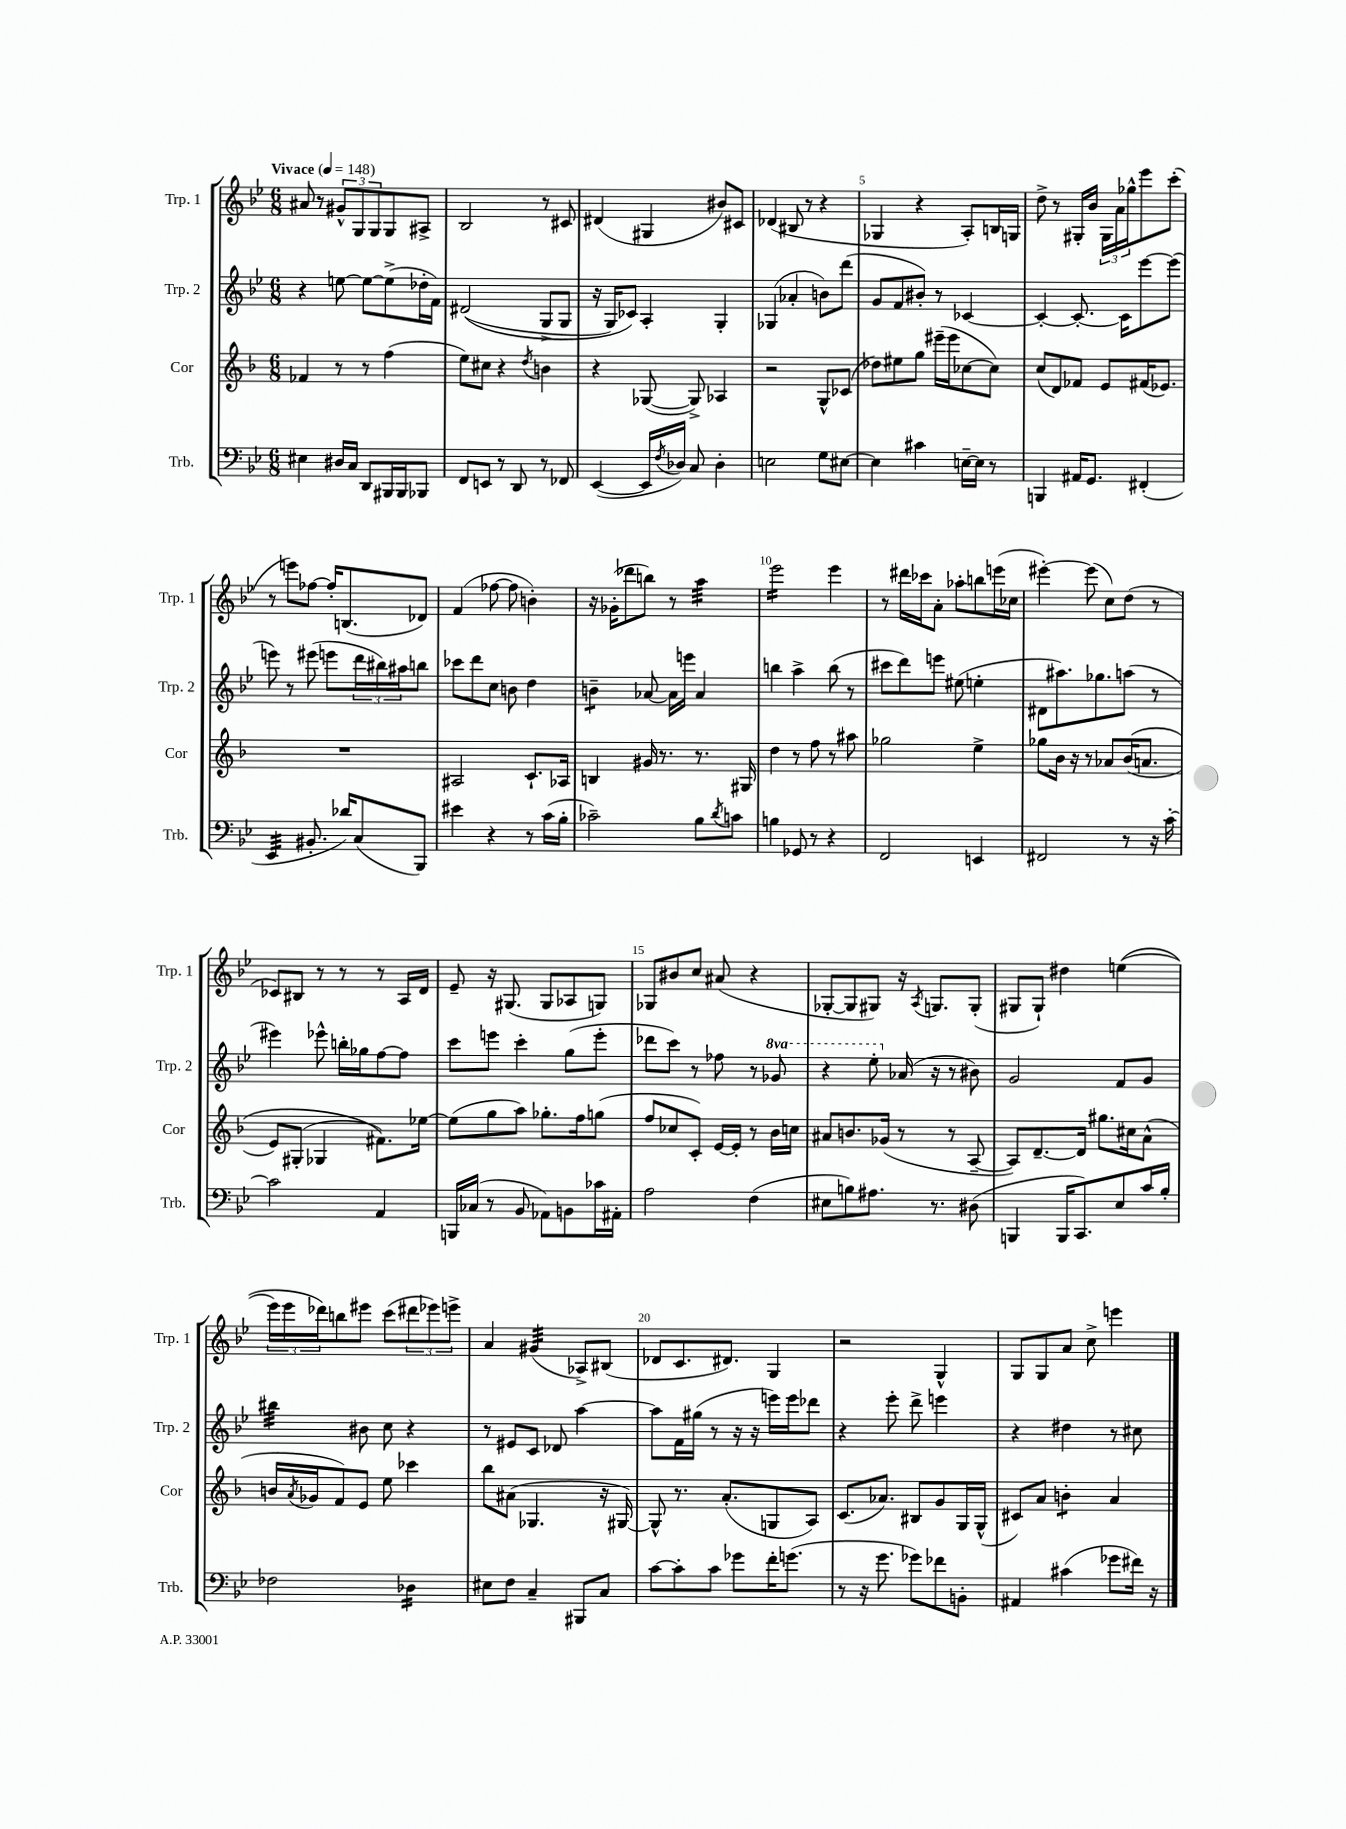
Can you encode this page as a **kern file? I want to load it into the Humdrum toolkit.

**kern	**kern	**kern	**kern
*staff4	*staff3	*staff2	*staff1
*clefF4	*clefG2	*clefG2	*clefG2
*k[b-e-]	*k[b-]	*k[b-e-]	*k[b-e-]
*M6/8	*M6/8	*M6/8	*M6/8
*MM148	*MM148	*MM148	*MM148
4E#	4f-	4r	8a#
.	.	.	8r
16D#	8r	[8ee	12g#^^
16C	.	.	.
.	.	.	12G
8DD	8r	8ee_	.
.	.	.	12G
16BBB#	(4ff	(8ee^]	8G
16BBB#	.	.	.
8BBB-	.	16dd-'	8A#^
.	.	16f)	.
=	=	=	=
8FF	8ee)	&((2d#	2B-
8EE	8cc#	.	.
8r	4r	.	.
8DD	.	.	.
.	8qdd	.	.
8r	4b	8G^	8r
8FF-	.	8G	8c#
=	=	=	=
([4EE-	4r	16r	(4d#
.	.	16G)	.
.	.	8c-&)	.
16EE-]	([8G-	4A'	4G#
8qF	.	.	.
16D-)	.	.	.
8C	8G-^])	.	.
4D-'	4A-	4G'	8b#)
.	.	.	8c#
=	=	=	=
2E	2r	(4G-	(4d-
.	.	4a-'	8B#
.	.	.	8r
8G	8G^^	8b)	4r
[8E#	(8c-	(8ddd	.
=	=	=	=
4E#]	8dd-)	8g	4G-
.	8ee#	8f	.
4c#	8gg	8b#')	4r
.	(16eee#~	8r	.
.	16eee#	.	.
[16E~	[8cc-	[4c-	8A')
16E]	.	.	.
8r	8cc-])	.	16B
.	.	.	16G
=	=	=	=
4BBB	(8cc	4c-'_	8dd^
.	8d)	.	8r
16AA#	8f-	8.c-'_	16G#'
8.GG	.	.	16b-
.	8e	.	24G#
.	.	.	24a
.	.	16c-]	.
.	.	.	24gg-^^
(4FF#'	(16f#	[8eee-	8eee-
.	8.e-)	.	.
.	.	(8eee-]	(8ccc'
=	=	=	=
4EE-	2.r	8eee)	8r
.	.	8r	8eee)
8.BB#'	.	(8eee#	[8ff-
.	.	8eee	16ff-']
16d-)	.	.	(8.B
(8C	.	24ddd	.
.	.	24bb#)	.
.	.	24aa#	.
8BBB-)	.	8bb	8d-)
=	=	=	=
4e#	2A#	8ccc-	(4f
.	.	8ddd	.
4r	.	8cc	[8ff-
.	.	8b	8ff-]
8r	8.c`	4dd	4b')
(16c	.	.	.
16B-'	16A-	.	.
=	=	=	=
2c-~)	4B	4b~	16r
.	.	.	(16g-'
.	.	.	8ddd-
.	16g#	[8a-	8bb)
.	8.r	.	.
.	.	16a-]	8r
.	.	16eee	.
8B-	8.r	4a-	4aa
8qd	.	.	.
8c	.	.	.
.	16G#	.	.
=	=	=	=
4B	4dd	4bb	2eee-
8GG-	8r	4aa^	.
8r	8ff	.	.
4r	8r	(8bb	4eee-
.	8aa#	8r	.
=	=	=	=
2FF	2gg-	8ccc#	8r
.	.	8ddd)	16ddd#
.	.	.	16ccc-
.	.	8eee	8a'
.	.	(8ee#	8aa-'
4EE	4ee^	4ee'	8bb
.	.	.	(16eee
.	.	.	16cc-
=	=	=	=
2FF#	8gg-	8d#	[4eee#')
.	16b-	8.aa#)	.
.	16r	.	.
.	8r	.	(8eee#]
.	.	8.gg-	.
.	8a-	.	8cc)
8r	&((16b-	(8aa	(8dd
.	8.a	.	.
16r	.	8r	8r
[16c'	.	.	.
=	=	=	=
2c]	8e)	4eee#)	8c-)
.	(8G#'	.	8B#
.	4G-	8eee-^^	8r
.	.	16bb'	8r
.	.	16gg-	.
4AA	8.f#)&)	[8ff	8r
.	.	8ff]	16A
.	[16ee-	.	16d
=	=	=	=
16BBB	(8ee-]	8ccc	8e-~
(16C-	.	.	.
8r	8gg	8eee	16r
.	.	.	(8.G#
8BB-	8aa)	4ccc'	.
8AA-)	8.gg-'	.	8G#
8BB	.	(8gg	8A-
.	16ff	.	.
16c-	(8gg	8eee'	8G)
16AA#'	.	.	.
=	=	=	=
2A	8ff	8ddd-	8G-
.	8cc-	8ccc)	8b#
.	8c')	8r	8cc
.	[16e	8ff-	(8a#
.	16e']	.	.
(4F	8r	8r	4r
.	16b-	8gg-	.
.	16cc	.	.
=	=	=	=
8E#	8a#	4r	[8G-'
8B)	8.b	.	8G-]
8.A#	.	8eee-'	8G#)
.	(16g-	.	.
.	8r	(16a-	16r
.	.	.	8qA
8.r	.	16r	8.G
.	8r	8r	.
(8D#	[8A~	8b#)	(8G'
=	=	=	=
4BBB	8A])	2g	8G#
.	[8.d~	.	8G#`)
16BBB	.	.	4dd#
8.CC)	16d]	.	.
.	8.gg#	.	.
8E-	.	8f	&((4ee
.	16cc#	.	.
16c	(8a^^	8g	.
16B-'	.	.	.
=	=	=	=
2F-	16b	4bb#	24eee-)
.	.	.	24eee-
.	8qa	.	.
.	16g-	.	.
.	.	.	24ddd-&)
.	8f)	.	8bb
.	8e	8b#	8eee#
.	8ee	8cc	(8ccc
4D-	4ccc-	4r	12ddd#
.	.	.	12eee-)
.	.	.	12eee^
=	=	=	=
8E#	8bb-	8r	4a
8F	(8a#	8e#	.
4C~	4.G-	8c	(4g#
.	.	8d-	.
8BBB#	.	[4aa	8A-^)
8C	16r	.	(8B#
.	[16G#)	.	.
=	=	=	=
[8c	8G#^^]	8aa]	8d-
8c']	8.r	16f	8.c
.	.	(16gg#	.
8c	.	8r	.
.	(8.a'	.	8.d#)
8g-	.	16r	.
.	.	16r	.
16f'	8G	16eee)	4G
(8.g	.	16eee	.
.	8A)	8ddd-	.
=	=	=	=
8r	(8.c	4r	2r
16r	.	.	.
8.g	8.a-)	.	.
.	.	8eee-'	.
8g-)	8B#	8ddd^	.
8f-	8g	4eee	4G^^
8BB'	16G	.	.
.	(16G^^	.	.
=	=	=	=
4AA#	8c#)	4r	8G
.	8a	.	8G
(4c#	4b'	4dd#	8a
.	.	.	8cc^
8g-	4a	8r	4eee
16f#)	.	8cc#	.
16r	.	.	.
==	==	==	==
*-	*-	*-	*-
